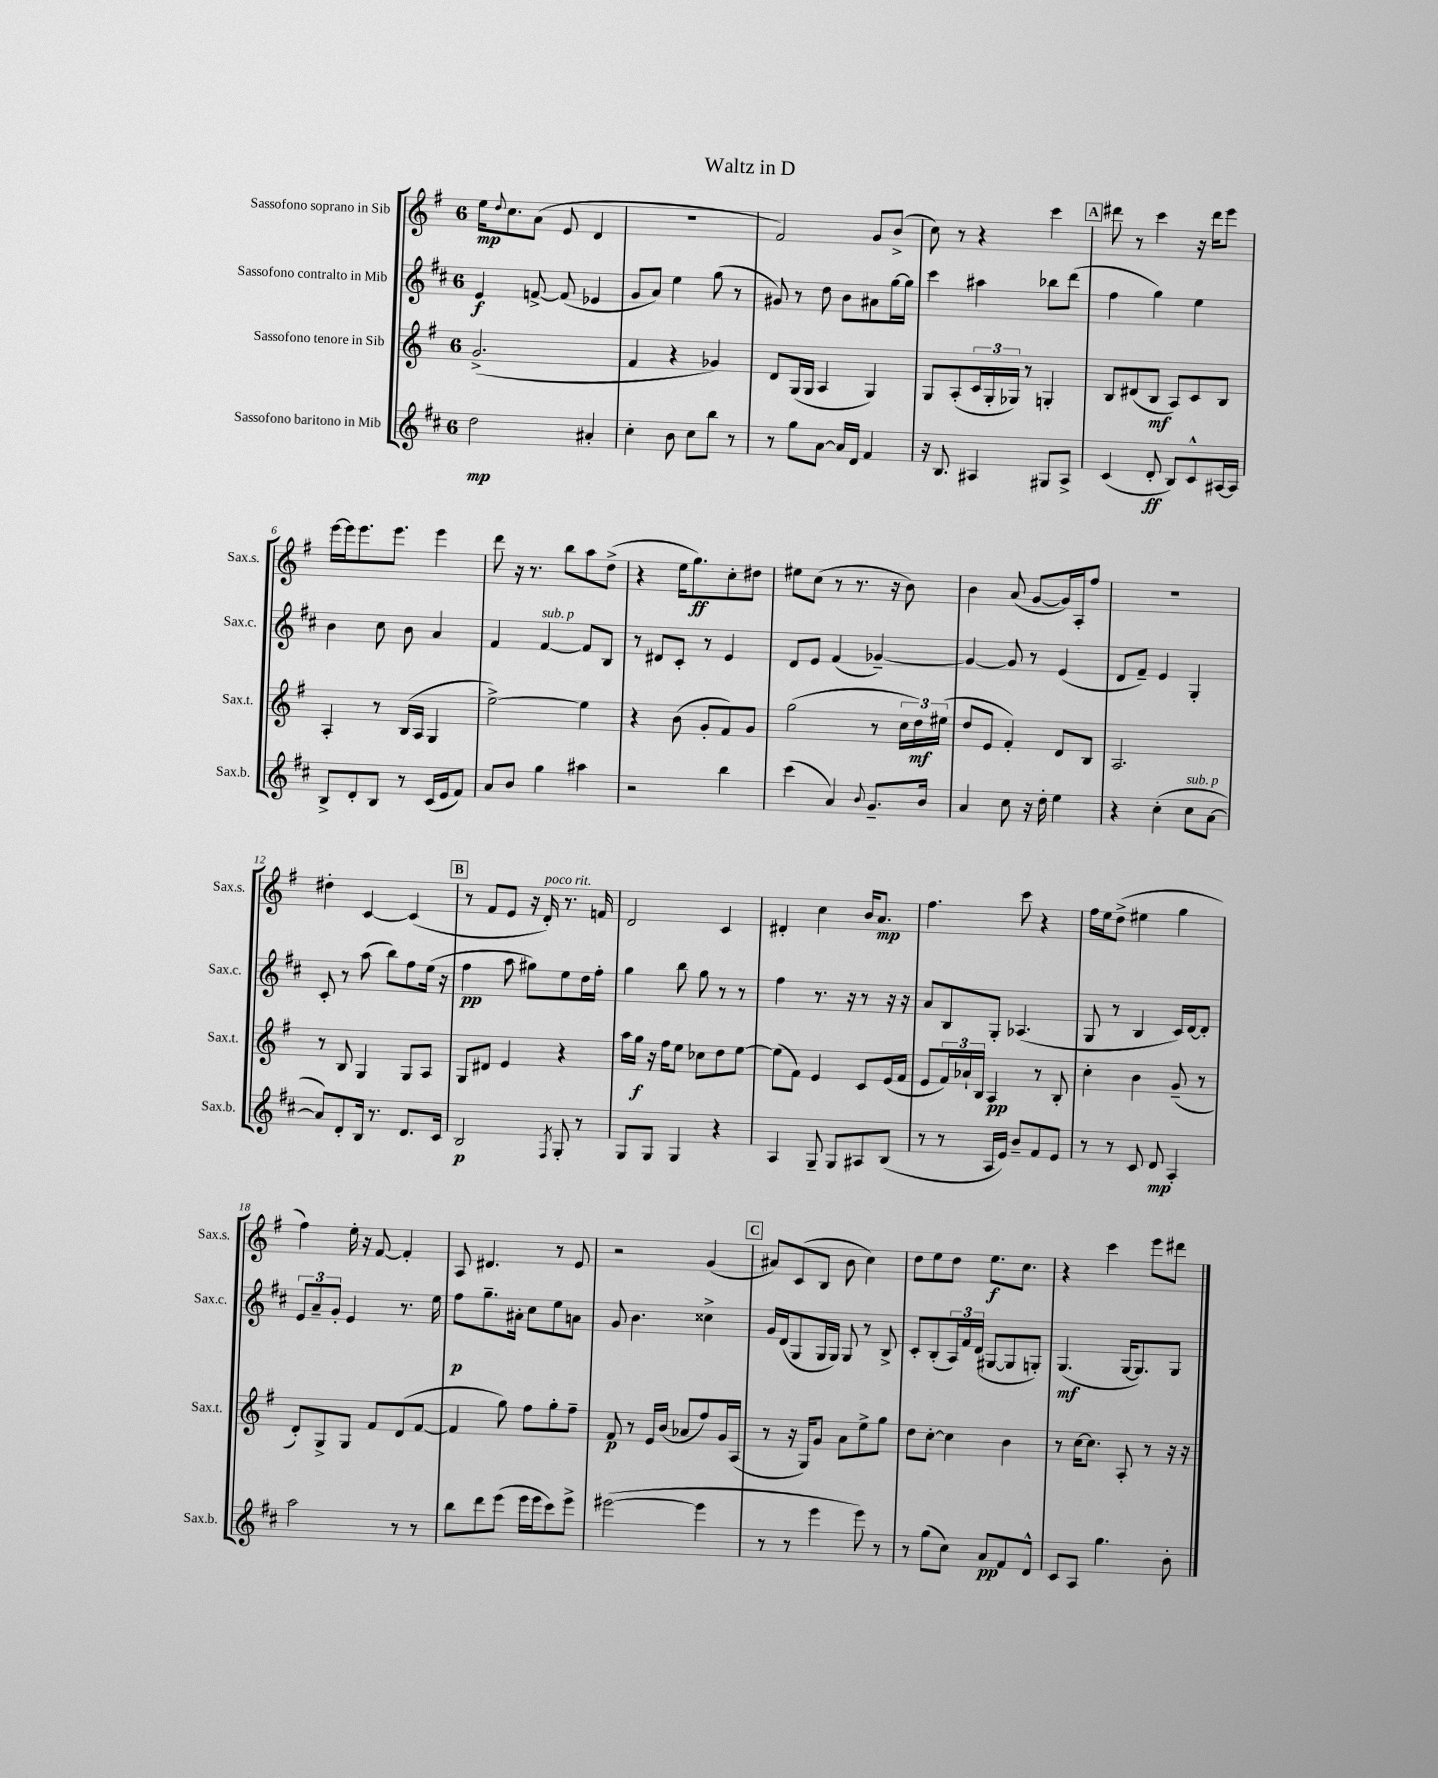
\header { title = "Waltz in D" }
<<
\new StaffGroup <<
\new Staff = "s0" \with { instrumentName = "Sassofono soprano in Sib" shortInstrumentName = "Sax.s." } {
    \clef treble \key g \major \once \override Staff.TimeSignature.style = #'single-digit \time 6/8
    e''16\mp \appoggiatura { d''8 } c''8. a'8( e'8 d'4 |
    R2. |
    fis'2) g'8 b'8->( |
    c''8) r8 r4 c'''4 |
    \mark \markup { \box "A" } dis'''8 r8 c'''4 r16 dis'''16 e'''8 |
    e'''16~ e'''16 e'''8. e'''8. e'''4 |
    d'''8 r16 r8. b''8 a''8 d''8->( |
    r4 e''16 g''8.\ff) c''8-. dis''8 |
    eis''8 c''8( r8 r8. r16 b'8) |
    b'4 a'8( g'8~ g'16) a16-. fis''8 |
    R2. |
    dis''4-. c'4~ c'4( |
    \mark \markup { \box "B" } r8 fis'8 e'8 r16 d'16-.^\markup { \italic "poco rit." }) r8. f'16 |
    d'2 c'4 |
    dis'4-. c''4 b'16 a'8.\mp |
    fis''4. c'''8 r4 |
    fis''16 e''16 d''8->( eis''4 g''4 |
    fis''4) e''16-. r16 fis'8~ fis'4-. |
    a8 dis'4. r8 e'8 |
    r2 g'4( |
    \mark \markup { \box "C" } ais'8) c'8( b8 b'8 c''4) |
    d''8 e''8 d''8 e''8.\f c''8. |
    r4 c'''4 e'''8 dis'''8 \bar "|." |
}
\new Staff = "s1" \with { instrumentName = "Sassofono contralto in Mib" shortInstrumentName = "Sax.c." } {
    \clef treble \key d \major \once \override Staff.TimeSignature.style = #'single-digit \time 6/8
    e'4\f f'8~-> f'8( ees'4 |
    g'8 a'8) e''4 g''8( r8 |
    gis'8) r8 d''8 b'8 ais'8 g''16~ g''16 |
    cis'''4 ais''4 bes''8 d'''8( |
    \mark \markup { \box "A" } fis''4 g''4) e''4 |
    b'4 cis''8 b'8 a'4 |
    fis'4 fis'4~^\markup { \italic "sub. p" } fis'8 b8 |
    r8 dis'8 cis'8-. r8 e'4 |
    d'8 e'8 fis'4( ges'4~--) |
    ges'4~ ges'8 r8 e'4( |
    d'8 fis'8--) e'4 g4-. |
    cis'8-. r8 a''8( b''8) fis''8 e''16( r16 |
    \mark \markup { \box "B" } fis''4\pp a''8 gis''8) e''8 d''16 fis''16-. |
    g''4 b''8 g''8 r8 r8 |
    fis''4 r8. r16 r8 r16 r16 |
    a'8 b8 g8-. aes4.( |
    g8 r8 b4 cis'16) d'16~ d'8-. |
    \tuplet 3/2 { e'8 a'8-- g'8-. } e'4 r8. e''16 |
    fis''8\p g''8.-- ais'16-. cis''8 e''8 a'8 |
    g'8 b'4. cisis''4-> |
    \mark \markup { \box "C" } g'16 d'16( g8 g16 g16) g8 r8 b8-> |
    cis'8-. b8-.( \tuplet 3/2 { a16) fis'16 d'16( } gis8~ gis8 g8-.) |
    g4.\mf( g16~ g8.) g8 \bar "|." |
}
\new Staff = "s2" \with { instrumentName = "Sassofono tenore in Sib" shortInstrumentName = "Sax.t." } {
    \clef treble \key g \major \once \override Staff.TimeSignature.style = #'single-digit \time 6/8
    g'2.->( |
    fis'4 r4 ges'4) |
    d'8 g16( g16 a4 g4) |
    g8 a8-.( \tuplet 3/2 { c'16 g16-. ges16) } r8 g4-. |
    \mark \markup { \box "A" } b8 dis'8( b8\mf a8) c'8 b8 |
    a4-. r8 b16( a16 g4 |
    e''2~->) e''4 |
    r4 b'8( g'8-. fis'8) g'8 |
    g''2( r8 \tuplet 3/2 { c''16 d''16\mf) eis''16( } |
    d''8 e'8 fis'4-.) d'8 b8 |
    a2. |
    r8 b8 g4 g8 a8 |
    \mark \markup { \box "B" } g8 dis'8 e'4 r4 |
    a''16 g''16\f r16 fis''16 e''8 ces''8 d''8 e''8~ |
    e''8( fis'8) e'4 c'8 e'16( fis'16 |
    e'8 \tuplet 3/2 { fis'16) aes'16-! b16 } a4\pp r8 b8-. |
    c''4-. b'4 g'8--( r8 |
    d'8-.) g8-> g8 fis'8 d'8( fis'8~ |
    fis'4 g''8) fis''8 g''8-. fis''8-- |
    fis'8\p r8 e'16 b'16( aes'8 fis''8) g'16 a16( |
    \mark \markup { \box "C" } r8 r16 g16) g'8 a'8 e''8-> g''8 |
    d''8 c''8~-. c''4 b'4 |
    r8 c''16~ c''8. a8-. r8 r16 r16 \bar "|." |
}
\new Staff = "s3" \with { instrumentName = "Sassofono baritono in Mib" shortInstrumentName = "Sax.b." } {
    \clef treble \key d \major \once \override Staff.TimeSignature.style = #'single-digit \time 6/8
    d''2\mp ais'4-. |
    cis''4-. b'8 cis''8 b''8 r8 |
    r8 g''8 a'8~ a'16 d'16 fis'4 |
    r16 b8. ais4 gis8 ais8-> |
    \mark \markup { \box "A" } cis'4( d'8-.\ff b8) cis'8-^ ais16~ ais16 |
    b8-> d'8-. b8 r8 cis'16( e'16 fis'8) |
    a'8 b'8 g''4 ais''4 |
    r2 b''4 |
    cis'''4( a'4) \appoggiatura { b'8 } g'8.-- b'16 |
    a'4 cis''8 r16 d''16-. e''4 |
    r4 cis''4-.( cis''8^\markup { \italic "sub. p" } a'8~ |
    a'8) d'8-. b16 r8. d'8. cis'16 |
    \mark \markup { \box "B" } b2\p \acciaccatura { fis8 } g8-. r8 |
    g8 g8 g4 r4 |
    a4 g8-- g8 ais8 b8( |
    r8 r8 a16 e'16) b'8-- fis'8 e'8 |
    r8 r8 cis'8 d'8\mp a4-. |
    a''2 r8 r8 |
    b''8 d'''8 e'''8( e'''16 e'''16 cis'''8) e'''8-> |
    eis'''2~( eis'''4 |
    \mark \markup { \box "C" } r8 r8 e'''4 e'''8) r8 |
    r8 g''8( cis''8) a'8\pp fis'8 d'8-^ |
    cis'8 a8 g''4. b'8-. \bar "|." |
}
>>
>>
